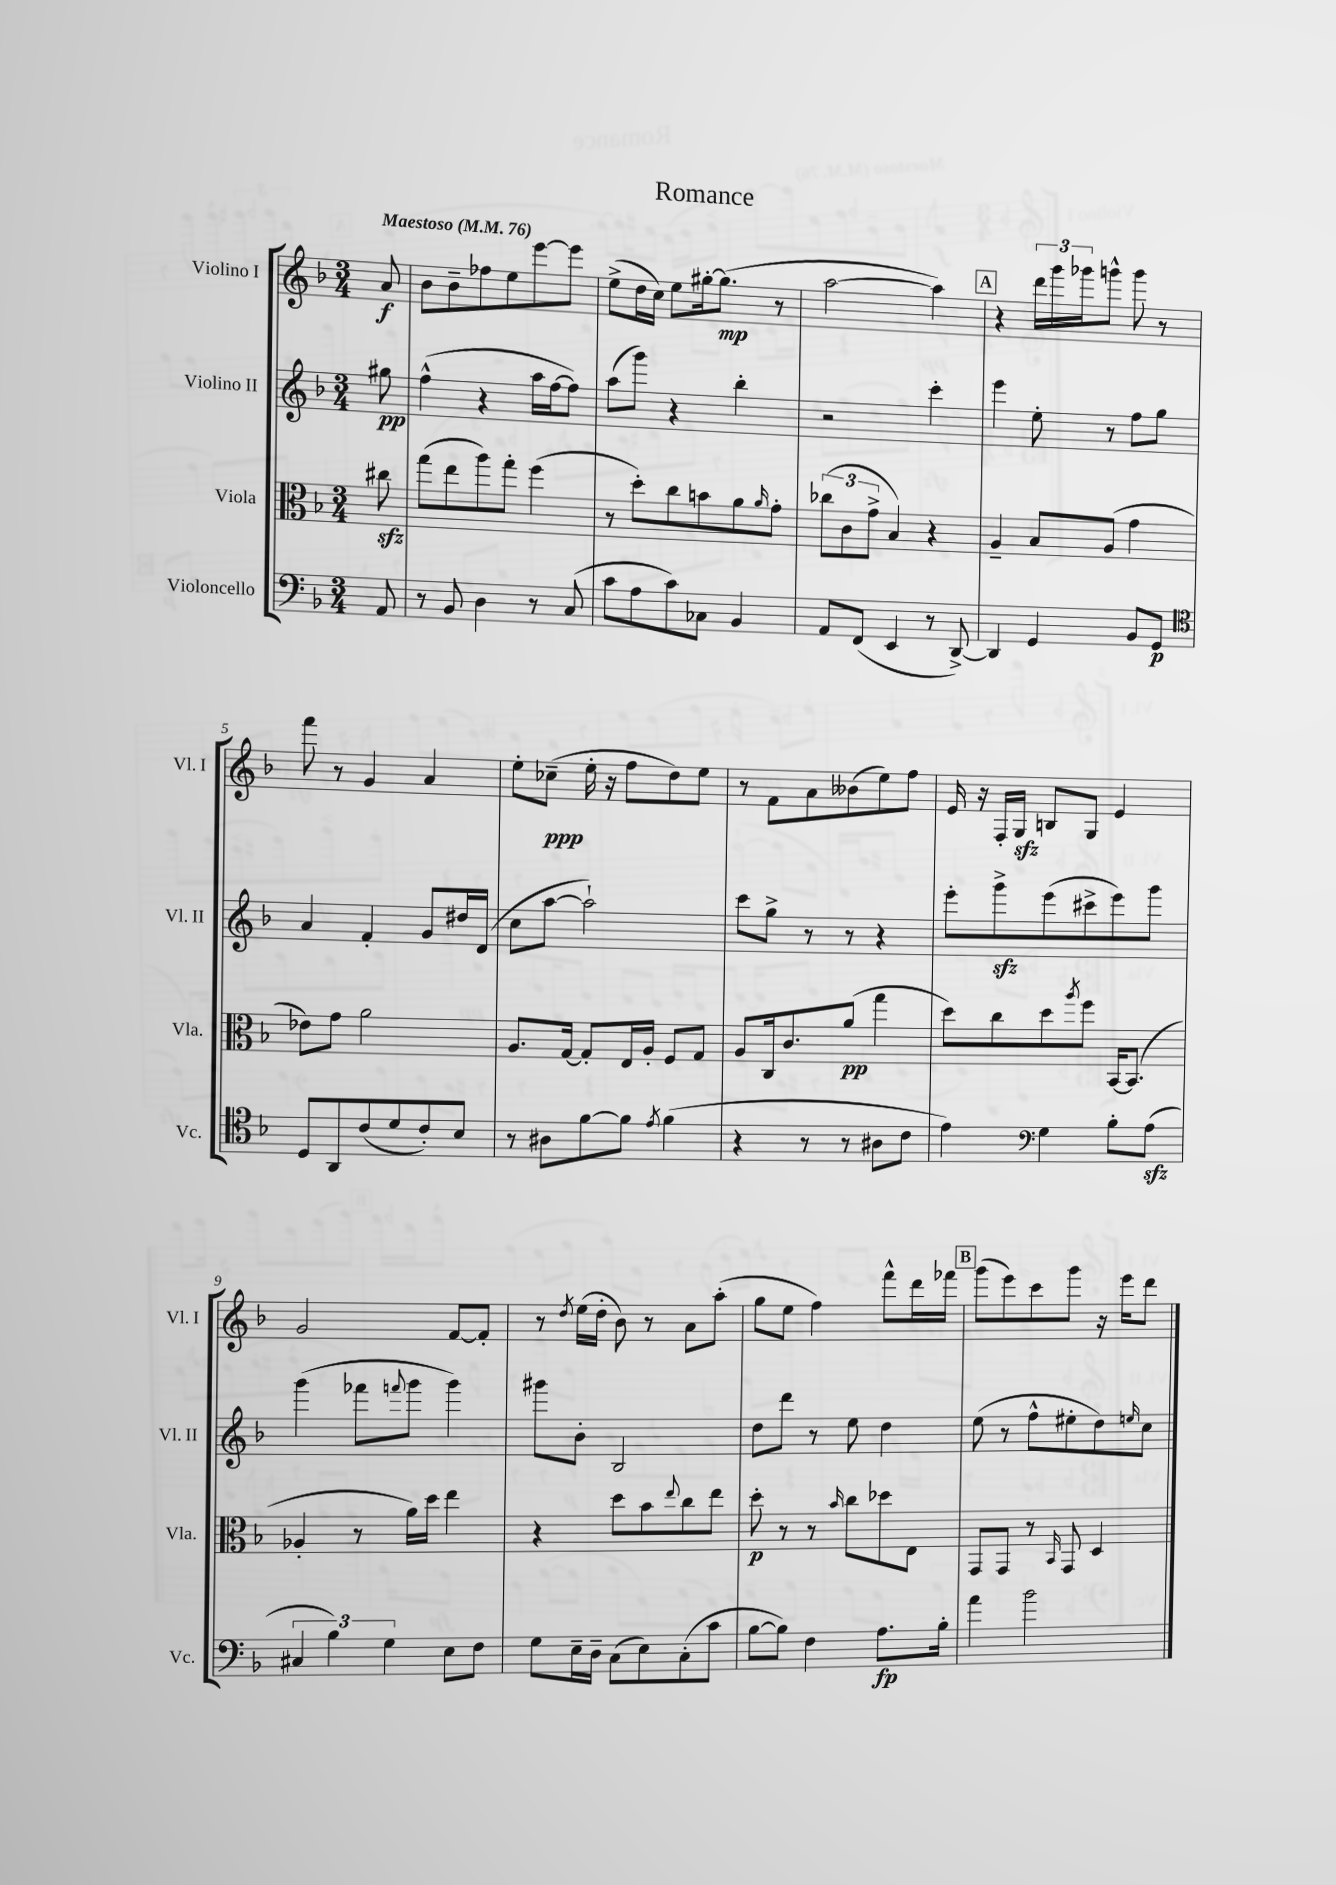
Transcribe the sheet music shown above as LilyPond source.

\header { title = "Romance" }
<<
\new StaffGroup <<
\new Staff = "s0" \with { instrumentName = "Violino I" shortInstrumentName = "Vl. I" } {
    \clef treble \key f \major \numericTimeSignature \time 3/4 \partial 8 \tempo "Maestoso" 4 = 76
    a'8\f |
    bes'8 bes'8-- fes''8 e''8 e'''8~ e'''8 |
    e''8->( d''16 c''16) e''8 gis''16~-. gis''8.\mp( r8 |
    a''2~ a''4) |
    \mark \markup { \box "A" } r4 \tuplet 3/2 { d'''16 g'''16 ges'''16 } g'''8-^ g'''8 r8 |
    f'''8 r8 g'4 a'4 |
    e''8-. ces''8--\ppp( e''16-. r16 f''8 d''8) e''8 |
    r8 f'8 a'8 beses'8( e''8) f''8 |
    e'16 r16 f16-. g16\sfz b8 g8 e'4 |
    g'2 f'8~ f'8-. |
    r8 \acciaccatura { d''8 } e''16( d''16-. bes'8) r8 a'8 a''8-.( |
    g''8 e''8 f''4) f'''8-^ d'''16 fes'''16 |
    \mark \markup { \box "B" } g'''8( e'''8) c'''8 g'''8 r16 e'''16 d'''8 \bar "|." |
}
\new Staff = "s1" \with { instrumentName = "Violino II" shortInstrumentName = "Vl. II" } {
    \clef treble \key f \major \numericTimeSignature \time 3/4 \partial 8
    gis''8\pp |
    f''4-^( r4 a''16 f''16~ f''8) |
    a''8( g'''8) r4 bes''4-. |
    r2 c'''4-. |
    \mark \markup { \box "A" } e'''4 e''8-. r8 f''8 g''8 |
    a'4 f'4-. g'8 dis''16 d'16( |
    c''8 a''8~ a''2-!) |
    c'''8 g''8-> r8 r8 r4 |
    e'''8-. g'''8->\sfz e'''8( cis'''8-> e'''8) g'''8 |
    g'''4( fes'''8 \appoggiatura { f'''8 } g'''8 g'''4) |
    gis'''8 bes'8-. bes2 |
    d''8 d'''8 r8 e''8 d''4 |
    \mark \markup { \box "B" } e''8( r8 f''8-^ eis''8-. d''8) \grace { e''16 } c''8 \bar "|." |
}
\new Staff = "s2" \with { instrumentName = "Viola" shortInstrumentName = "Vla." } {
    \clef alto \key f \major \numericTimeSignature \time 3/4 \partial 8
    cis''8\sfz |
    g''8( e''8 a''8) g''8-. f''4( |
    r8 d''8-.) c''8 b'8 a'8 \grace { a'16 } g'8-. |
    \tuplet 3/2 { ces''8( c'8 g'8-> } bes4) r4 |
    \mark \markup { \box "A" } a4-- bes8 a8( g'4 |
    ees'8) g'8 a'2 |
    a8. g16~ g8-. e16 a16-. f8 g8 |
    a8 c16 c'8. a'8\pp( g''4 |
    d''8) c''8 d''8 \acciaccatura { a''8 } f''8 bes,16~ bes,8.( |
    aes4-. r8 a'16) d''16 e''4 |
    r4 d''8 bes'8 \appoggiatura { e''8 } c''8 e''8 |
    d''8-.\p r8 r8 \grace { bes'16 } c''8 des''8 e8 |
    \mark \markup { \box "B" } g,8 g,8 r8 \grace { bes,16 } g,8 d4 \bar "|." |
}
\new Staff = "s3" \with { instrumentName = "Violoncello" shortInstrumentName = "Vc." } {
    \clef bass \key f \major \numericTimeSignature \time 3/4 \partial 8
    a,8 |
    r8 bes,8 d4 r8 c8( |
    c'8 a8 c'8) ces8 bes,4 |
    a,8 f,8( e,4 r8 d,8~->) |
    \mark \markup { \box "A" } d,4 g,4 bes,8 g,8\p |
    \clef tenor d8 a,8 c'8( d'8 c'8-.) bes8 |
    r8 ais8 f'8~ f'8 \acciaccatura { e'8 } f'4( |
    r4 r8 r8 ais8 c'8 |
    e'4) \clef bass g4 bes8-. a8\sfz( |
    \tuplet 3/2 { cis4 bes4) g4 } e8 f8 |
    g8 e16-- d16-- c8( e8) c8-.( c'8 |
    bes8~ bes8) f4 a8.\fp bes16-. |
    \mark \markup { \box "B" } a'4 bes'2 \bar "|." |
}
>>
>>
